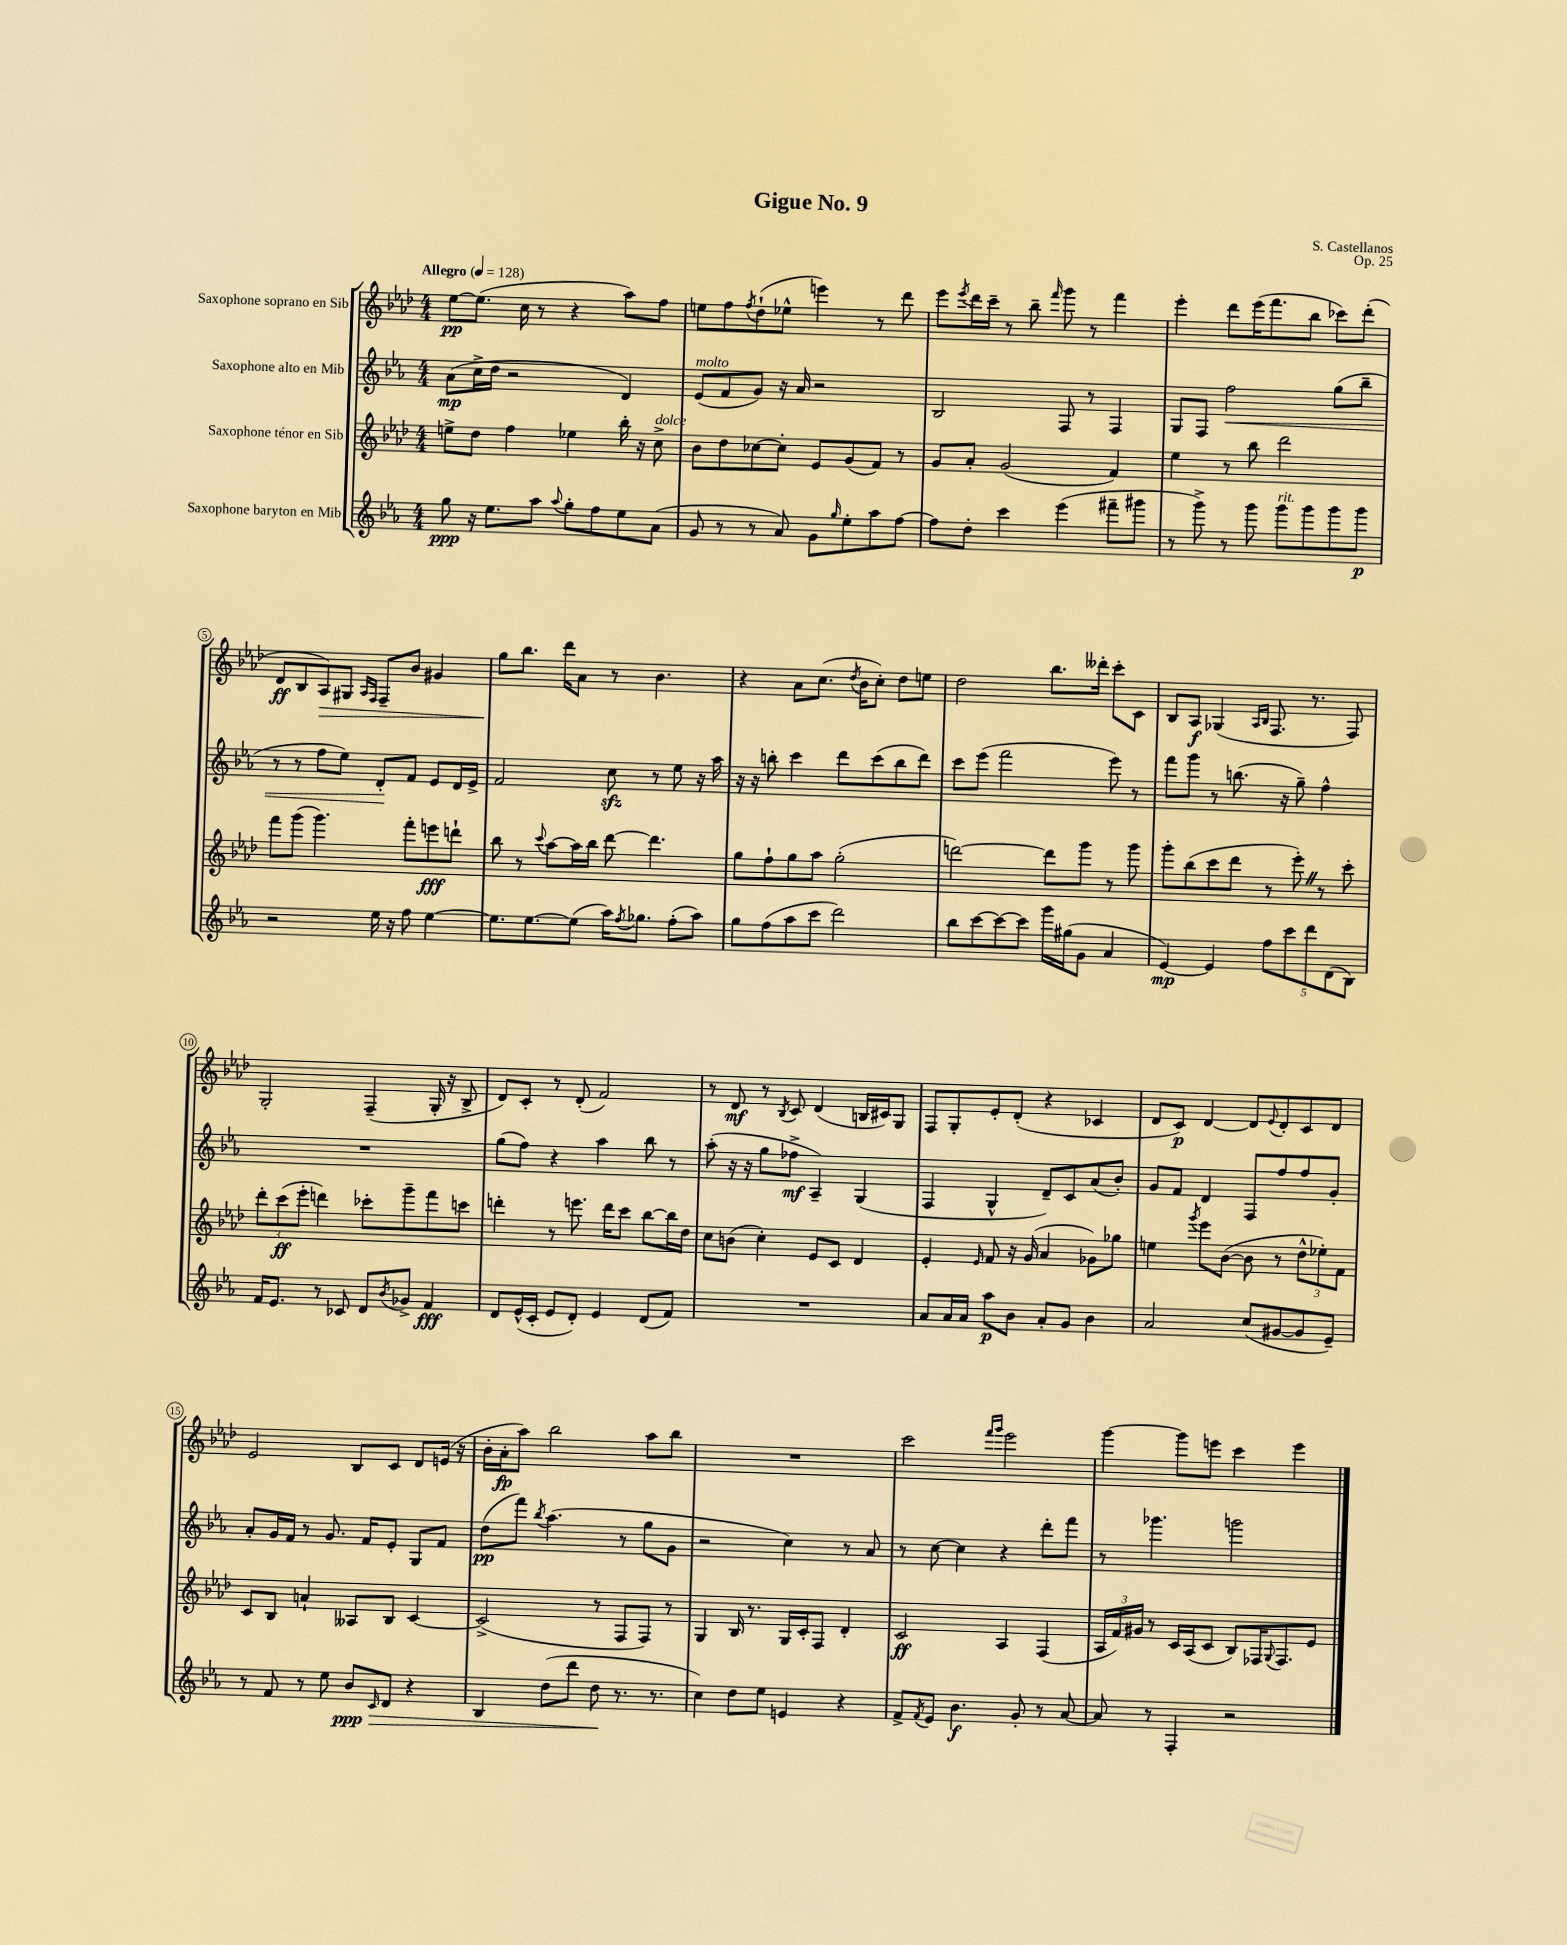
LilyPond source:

\header { title = "Gigue No. 9" composer = "S. Castellanos" opus = "Op. 25" }
<<
\new StaffGroup <<
\new Staff = "s0" \with { instrumentName = "Saxophone soprano en Sib" } {
    \clef treble \key aes \major \numericTimeSignature \time 4/4 \tempo "Allegro" 4 = 128
    ees''8~\pp ees''8.( c''16 r8 r4 aes''8) f''8 |
    e''8 f''8 \acciaccatura { f''8 } des''8-!( ees''8-^ e'''4) r8 des'''8 |
    ees'''8 \acciaccatura { ees'''8 } des'''16 c'''16-- r8 bes''8-- \grace { f'''16 } g'''8 r8 f'''4 |
    ees'''4-. des'''8 ees'''16( f'''8. bes''8 ces'''8) des'''8-.( |
    des'8\ff bes8 aes8\>) gis8 \grace { aes16 f16 } f8-- bes'8 gis'4 |
    g''8\! bes''8. des'''16 aes'8 r8 bes'4. |
    r4 aes'8 c''8.( \acciaccatura { des''8 } bes'16 c''8-.) des''8 e''8 |
    des''2 bes''8. deses'''16-. c'''8-. c'8 |
    bes8 aes8\f ges4( \grace { aes16 bes16 } f8. r8. f8) |
    g2-. f4--( g16-. r16 bes8-> |
    des'8) c'8-. r8 des'8-.( f'2) |
    r8 des'8\mf r8 \acciaccatura { bes8 } c'8 des'4( b16 cis'16) g8 |
    f8 g8-. ees'8-. des'8-.( r4 ces'4 |
    des'8 c'8\p) des'4~ des'8 \appoggiatura { ees'8 } des'8-. c'8 des'8 |
    ees'2 bes8 c'8 des'8 e'16( r16 |
    bes'16-. aes'16-.\fp aes''8) bes''2 aes''8 bes''8 |
    R1 |
    c'''2 \grace { f'''16 g'''16 } ees'''2 |
    g'''4~ g'''8 e'''8 c'''4 e'''4 \bar "|." |
}
\new Staff = "s1" \with { instrumentName = "Saxophone alto en Mib" } {
    \clef treble \key ees \major \numericTimeSignature \time 4/4
    aes'8\mp( c''16-> d''16 r2 d'4) |
    ees'8^\markup { \italic "molto" }( f'8 g'8) r16 aes'16 r2 |
    bes2 f8 r8 f4 |
    g8 f8 f''2\< g''8( bes''8-- |
    r8 r8 f''8 ees''8) d'8-.\! f'8 ees'8 d'16 ees'16-> |
    f'2 c''8\sfz r8 ees''8 r16 aes''16 |
    r16 r16 b''8-. c'''4 d'''8 c'''8( b''8 d'''8) |
    c'''8 ees'''8( f'''2 ees'''8) r8 |
    f'''8 g'''8 r8 b''8.( r16 g''8--) f''4-^ |
    R1 |
    g''8( f''8) r4 aes''4 bes''8 r8 |
    aes''8-.( r16 r16 g''8 fes''8->\mf aes4--) g4( |
    f4 g4-^ d'8--) c'8 aes'8( bes'8-.) |
    g'8 f'8 d'4 f8 f''8 f''8 g'8-. |
    aes'8-. g'16 f'16 r8 g'8. f'16 ees'8-. g8 f'8 |
    d''8\pp( f'''8) \acciaccatura { bes''8 } aes''4.( r8 g''8 g'8 |
    r2 c''4) r8 aes'8 |
    r8 c''8~ c''4 r4 d'''8-. f'''8 |
    r8 ges'''4. g'''2 \bar "|." |
}
\new Staff = "s2" \with { instrumentName = "Saxophone ténor en Sib" } {
    \clef treble \key aes \major \numericTimeSignature \time 4/4
    e''8-> des''8 f''4 ees''4 bes''16-. r16 c''8->^\markup { \italic "dolce" } |
    bes'8 des''8 ces''8~ ces''8-. ees'8 g'8( f'8) r8 |
    g'8 aes'8-. g'2( f'4) |
    ees''4 r8 bes''8 des'''2 |
    f'''8 g'''8( g'''4.) f'''8-. e'''8\fff d'''8-! |
    bes''8 r8 \appoggiatura { c'''8 } aes''8~ aes''16 bes''16 des'''8~ des'''4. |
    g''8 f''8-! g''8 aes''8 g''2-.( |
    d'''2~) d'''8 g'''8 r8 g'''8 |
    g'''8-. bes''8( c'''8 des'''8 r8 ees'''8-.) \once \override BreathingSign.text = \markup { \musicglyph "scripts.caesura.straight" } \breathe r8 c'''8-. |
    \tuplet 3/2 { des'''8-. c'''8\ff( ees'''8-. } d'''4) ces'''8-. g'''8-- f'''8 c'''8 |
    d'''4-. r8 e'''8. d'''16 c'''8 bes''8~ bes''16 des''16 |
    c''8 b'8( c''4-.) ees'8 c'8 des'4 |
    ees'4-. \grace { ees'16 } f'8 r16 g'16( aes'4 ges'8) ges''8 |
    e''4 \acciaccatura { g'''8 } ees'''8 bes'8~( bes'8 r8 \tuplet 3/2 { des''8-^ ees''8-.) f'8 } |
    c'8 bes8 a'4-! aeses8 bes8 c'4~ |
    c'2->( r8 f8 f8) r8 |
    g4 bes16 r8. g16 c'16-. f8 des'4-. |
    c'2\ff aes4 f4( |
    \tuplet 3/2 { aes16 f'16) gis'16 } r8 c'16 aes16( c'8 bes8) fes16 \appoggiatura { g8 } fes8. ees'8 \bar "|." |
}
\new Staff = "s3" \with { instrumentName = "Saxophone baryton en Mib" } {
    \clef treble \key ees \major \numericTimeSignature \time 4/4
    g''8\ppp r16 ees''8. aes''8 \appoggiatura { aes''8 } g''8-. f''8 ees''8 aes'8( |
    g'8 r8 r8 aes'8) g'8 \grace { g''16 } ees''8-. aes''8 f''8~ |
    f''8 d''8-. c'''4 ees'''4( fis'''8-- gis'''8 |
    r8 g'''8->) r8 g'''8 g'''8^\markup { \italic "rit." } g'''8 g'''8 g'''8\p |
    r2 ees''16 r16 f''8 ees''4~ |
    ees''8. ees''8.~ ees''8( aes''16) \acciaccatura { f''8 } ges''8. f''8-.( aes''8) |
    g''8 f''8( aes''8 c'''8 d'''2) |
    bes''8 c'''8~ c'''8~ c'''8 g'''16 gis''16( g'8 aes'4 |
    ees'4~\mp) ees'4 \tuplet 5/4 { f''8 c'''8 d'''8 d'8( bes8) } |
    f'16 ees'8. r8 ces'8 d'8 \acciaccatura { bes'8 } ges'8-> f'4\fff |
    d'8 ees'16-^( c'16-. ees'8 d'8-.) ees'4 d'8( f'8) |
    R1 |
    aes'8 aes'16 aes'16 aes''8\p bes'8 aes'8-. g'8 bes'4 |
    aes'2 c''8( gis'8~ gis'8 ees'8--) |
    r8 f'8 r8 ees''8 bes'8\ppp\> \grace { c'16 } d'8 r4 |
    bes4 d''8( d'''8 d''8\! r8. r8. |
    c''4) d''8 ees''8 e'4 r4 |
    f'8-> \acciaccatura { f'8 } ees'8 bes'4.\f g'8-. r8 aes'8~ |
    aes'8 r8 f4-. r2 \bar "|." |
}
>>
>>
\layout { \context { \Score \override BarNumber.stencil = #(make-stencil-circler 0.1 0.3 ly:text-interface::print) } }
